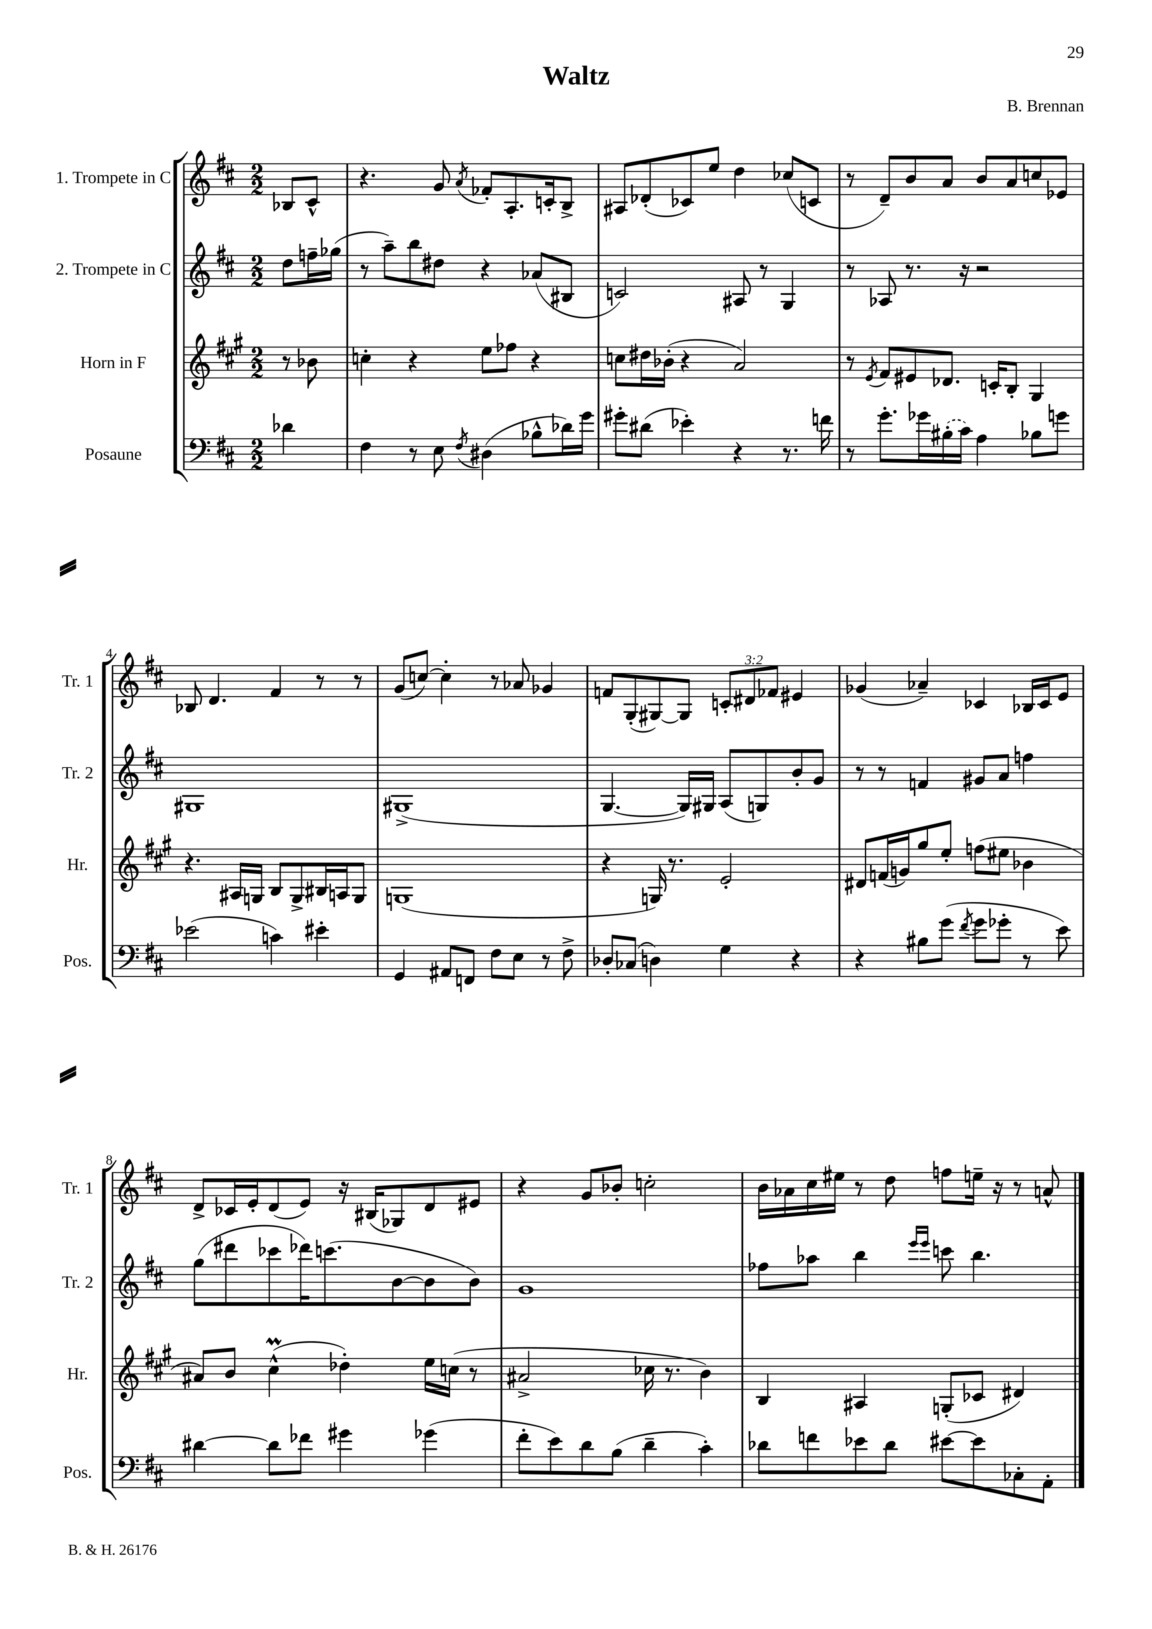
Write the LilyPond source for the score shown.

\header { title = "Waltz" composer = "B. Brennan" }
<<
\new StaffGroup <<
\new Staff = "s0" \with { instrumentName = "1. Trompete in C" shortInstrumentName = "Tr. 1" } {
    \clef treble \key d \major \numericTimeSignature \time 2/2 \override Staff.TupletNumber.text = #tuplet-number::calc-fraction-text \partial 4
    bes8 cis'8-^ |
    r4. g'8 \acciaccatura { a'8 } fes'8-. a8.-. c'16-. b8-> |
    ais8 des'8-.( ces'8) e''8 d''4 ces''8( c'8 |
    r8 d'8--) b'8 a'8 b'8 a'8 c''8 ees'8 |
    bes8 d'4. fis'4 r8 r8 |
    g'8( c''8~) c''4-. r8 aes'8 ges'4 |
    f'8 g8-.( gis8~) gis8 \tuplet 3/2 { c'8-. dis'8 fes'8 } eis'4 |
    ges'4( aes'4--) ces'4 bes16 ces'16 e'8 |
    d'8-> ces'16 e'16-. d'8( e'8) r16 bis16( ges8) d'8 eis'8 |
    r4 g'8 bes'8-. c''2-. |
    b'16 aes'16 cis''16 eis''16 r8 d''8 f''8 e''16-- r16 r8 a'8-^ \bar "|." |
}
\new Staff = "s1" \with { instrumentName = "2. Trompete in C" shortInstrumentName = "Tr. 2" } {
    \clef treble \key d \major \numericTimeSignature \time 2/2 \partial 4
    d''8 f''16-- ges''16( |
    r8 a''8--) b''8 dis''8 r4 aes'8( bis8 |
    c'2) ais8 r8 g4 |
    r8 aes8 r8. r16 r2 |
    gis1 |
    gis1->( |
    g4.~ g16) gis16 a8( g8) b'8-. g'8 |
    r8 r8 f'4 gis'8 a'8 f''4 |
    g''8( dis'''8 ces'''8 des'''16) c'''8.( b'8~ b'8 b'8) |
    g'1 |
    fes''8 aes''8 b''4 \grace { e'''16 e'''16 } c'''8 b''4. \bar "|." |
}
\new Staff = "s2" \with { instrumentName = "Horn in F" shortInstrumentName = "Hr." } {
    \clef treble \key a \major \numericTimeSignature \time 2/2 \partial 4
    r8 bes'8 |
    c''4-. r4 e''8 fes''8 r4 |
    c''8 dis''16 bes'16-.( r4 a'2) |
    r8 \acciaccatura { e'8 } fis'8 eis'8 des'8. c'16-. b8-. gis4 |
    r4. ais16 g16 b8 g8-> bis16 a16 g8 |
    g1( |
    r4 g16) r8. e'2-. |
    dis'8 f'16( g'16) gis''8 e''8-. f''8( eis''8 bes'4 |
    ais'8) b'8 cis''4-^\prall( des''4-.) e''16 c''16( r8 |
    ais'2-> ces''16 r8. b'4) |
    b4 ais4 g8-.( ces'8 dis'4) \bar "|." |
}
\new Staff = "s3" \with { instrumentName = "Posaune" shortInstrumentName = "Pos." } {
    \clef bass \key d \major \numericTimeSignature \time 2/2 \partial 4
    des'4 |
    fis4 r8 e8 \acciaccatura { fis8 } dis4( bes8-^ des'16) g'16 |
    gis'8-. dis'8( ees'4-.) r4 r8. f'16 |
    r8 g'8.-. ges'16 \once \slurDashed bis16-.( cis'16) a4 bes8 g'8 |
    ees'2( c'4) eis'4-. |
    g,4 ais,8 f,8 fis8 e8 r8 fis8-> |
    des8-. ces8( d4) g4 r4 |
    r4 bis8 g'8( \acciaccatura { fis'8 } g'8 ges'8-. r8 e'8) |
    dis'4~ dis'8 fes'8 gis'4 ges'4( |
    fis'8-. e'8) d'8 b8( d'4-- cis'4-.) |
    des'8 f'8 ees'8 des'8 eis'8~ eis'8 ces8-. a,8-. \bar "|." |
}
>>
>>
